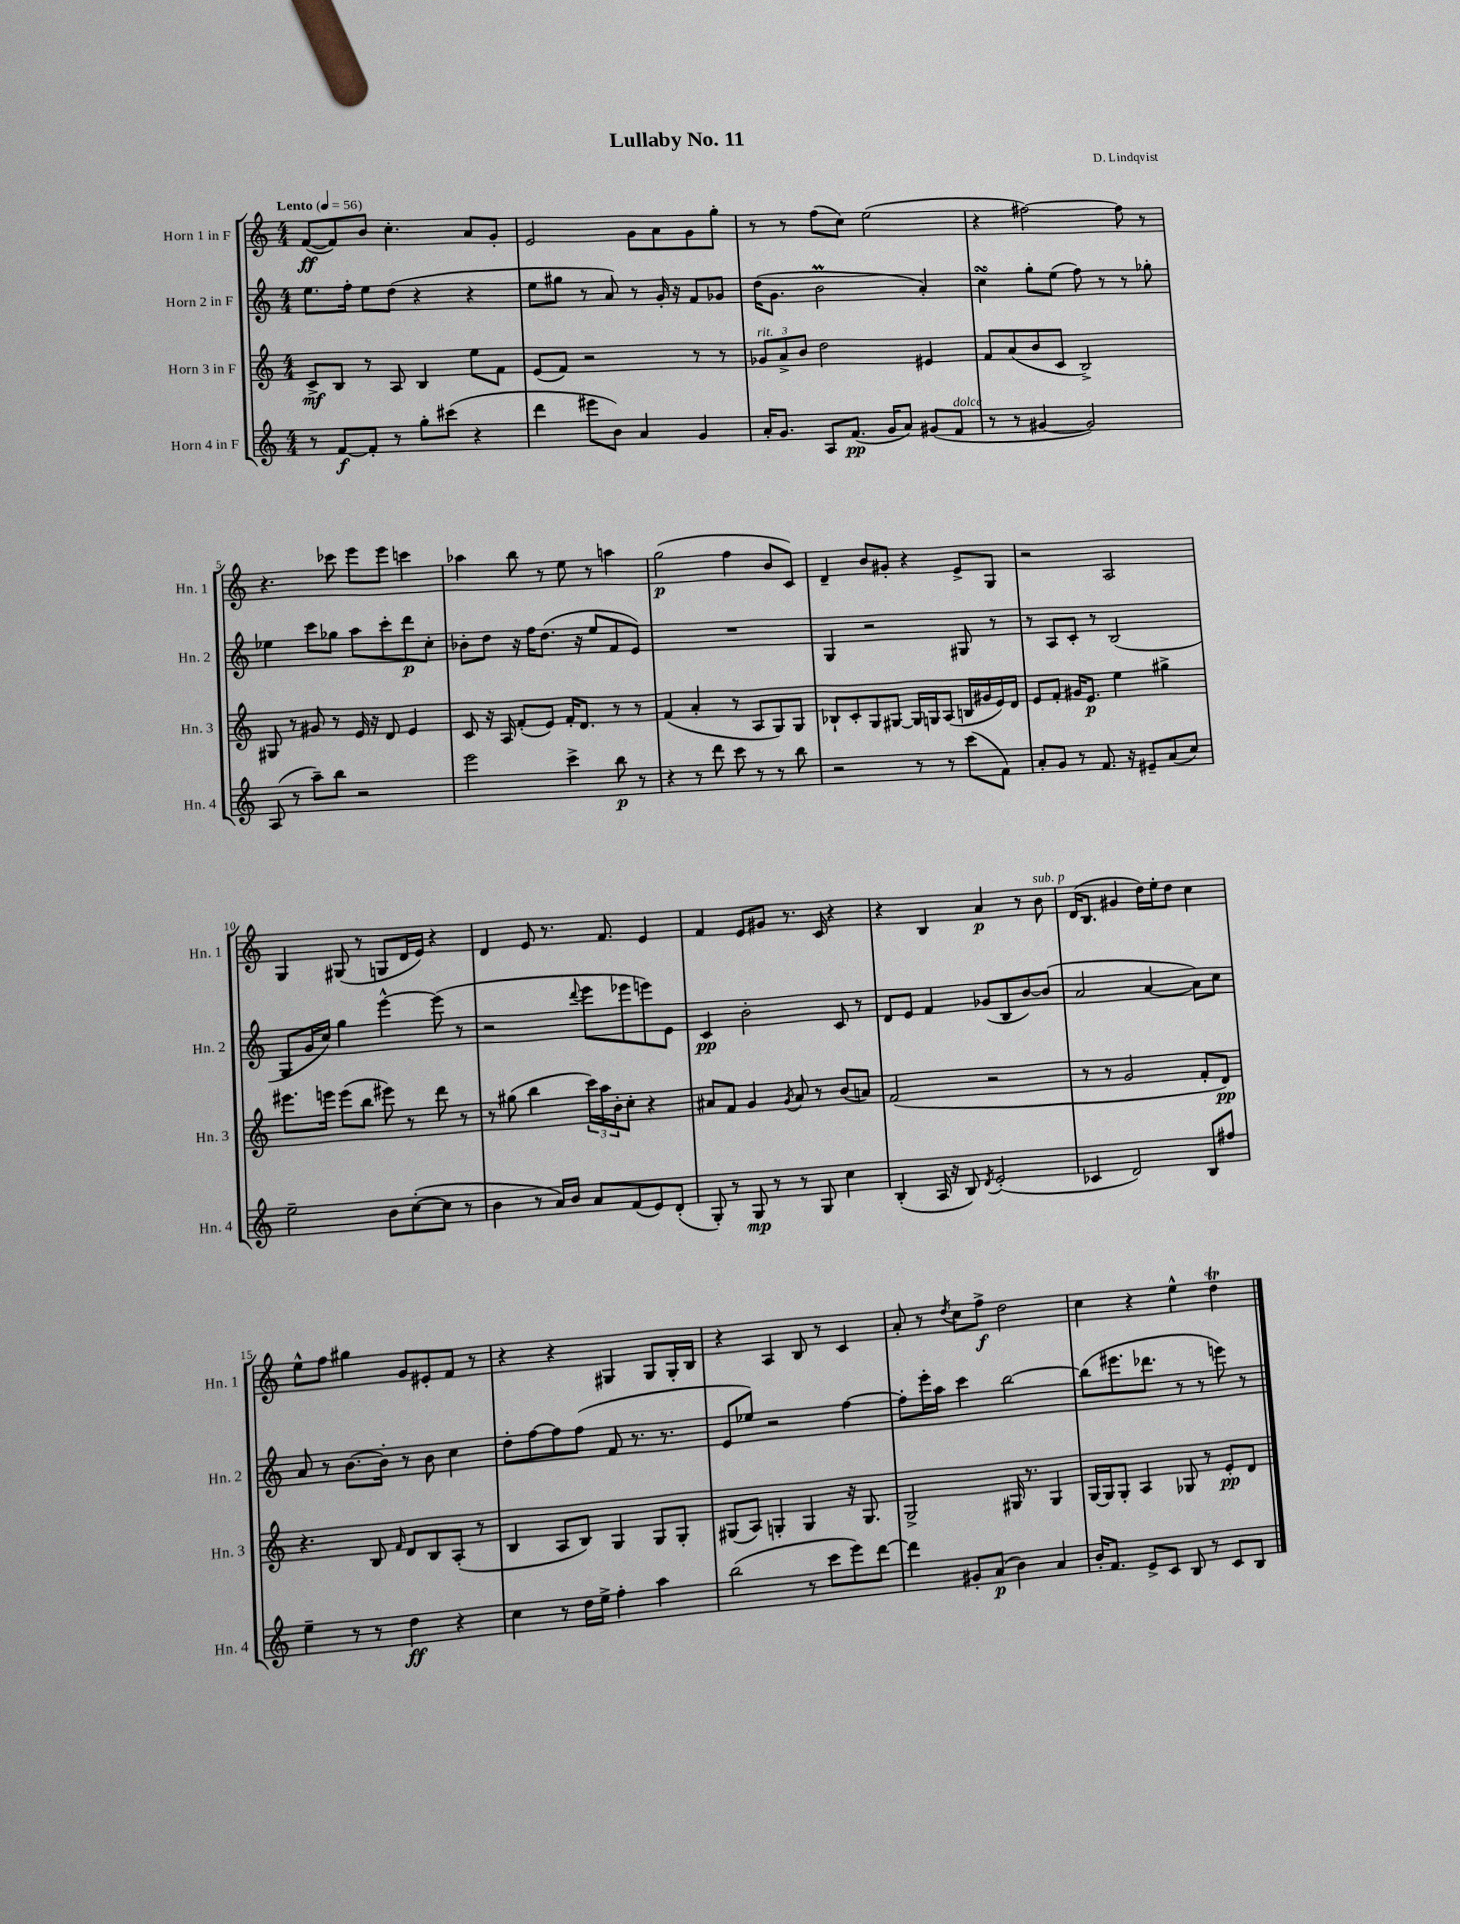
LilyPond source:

\header { title = "Lullaby No. 11" composer = "D. Lindqvist" }
<<
\new StaffGroup <<
\new Staff = "s0" \with { instrumentName = "Horn 1 in F" shortInstrumentName = "Hn. 1" } {
    \clef treble \key c \major \numericTimeSignature \time 4/4 \tempo "Lento" 4 = 56
    f'8~\ff( f'8) b'8 c''4.-. a'8 g'8-. |
    e'2 g'8 a'8 g'8 g''8-. |
    r8 r8 f''8( c''8) e''2( |
    r4 fis''2~) fis''8 r8 |
    r4. ces'''8 e'''8 e'''8 c'''4 |
    aes''4 b''8 r8 e''8 r8 a''4 |
    g''2\p( f''4 b'8 c'8) |
    d'4-- b'8 gis'8-. r4 e'8-> g8 |
    r2 a2 |
    g4 gis8( r8 g8 d'16 e'16) r4 |
    d'4 e'8 r8. f'8. e'4 |
    f'4 e'8 gis'8 r8. c'16 r4 |
    r4 b4 a'4\p r8 b'8^\markup { \italic "sub. p" } |
    d'16( b8. gis'4 d''16) e''16-. d''8 c''4 |
    e''8-^ f''8 gis''4 g'8 eis'8-. f'8 r8 |
    r4 r4 gis4 gis8 gis16-. b16 |
    r4 a4 b8 r8 c'4 |
    a'8-. r8 \acciaccatura { d''8 } c''8 f''8->\f d''2 |
    c''4 r4 e''4-^ d''4\trill \bar "|." |
}
\new Staff = "s1" \with { instrumentName = "Horn 2 in F" shortInstrumentName = "Hn. 2" } {
    \clef treble \key c \major \numericTimeSignature \time 4/4
    e''8. f''16-. e''8 d''8( r4 r4 |
    e''8 gis''8 r8 a'8) r8 g'16-. r16 f'8 ges'8 |
    d''16( g'8. b'2\prall a'4-.) |
    c''4\turn g''8-. e''8( f''8) r8 r8 ges''8-. |
    ees''4 c'''8 ges''8 a''8 c'''8-. d'''8\p c''8-. |
    bes'8-. d''8 r16 f''16 d''8.( r16 e''8 f'8 e'8) |
    R1 |
    g4 r2 gis8 r8 |
    r8 a8 c'8-. r8 b2( |
    g8 g'16 c''16) g''4 e'''4~-^ e'''8( r8 |
    r2 \appoggiatura { d'''8 } e'''8 ees'''8 e'''8) e'8 |
    c'4\pp b'2-. c'8 r8 |
    d'8 e'8 f'4 ges'8( b8 b'8~) b'8( |
    a'2 a'4~ a'8) c''8 |
    a'8 r8 b'8.~ b'16-. r8 b'8 c''4 |
    d''8-. f''8~ f''8 f''8( f'8 r8. r8. |
    e'8 ees''8) r2 f''4~ |
    f''8-. e'''16-. a''16 c'''4 b''2~ |
    b''8( eis'''8. des'''8. r8 r8 e'''8) r8 \bar "|." |
}
\new Staff = "s2" \with { instrumentName = "Horn 3 in F" shortInstrumentName = "Hn. 3" } {
    \clef treble \key c \major \numericTimeSignature \time 4/4
    c'8->\mf b8 r8 a8 b4 e''8 f'8 |
    e'8( f'8) r2 r8 r8 |
    \tuplet 3/2 { ges'8^\markup { \italic "rit." } a'8-> b'8 } d''2 eis'4 |
    f'8 a'8( b'8 c'8 b2->) |
    gis8 r8 gis'8 r8 e'16 r16 d'8 e'4 |
    c'8 r16 a16 f'8-.( e'8) f'16-. d'8. r8 r8 |
    f'4( a'4-. r8 a8 g8) g8 |
    bes8-! c'8-. g8 gis8~ gis16 g16 a8( b16 gis'16 e'16) d'16 |
    e'8 f'8-. gis'16 e'8.\p e''4 gis''4-> |
    eis'''8. e'''16 e'''8( b''8 eis'''8) r8 d'''8 r8 |
    r8 gis''8( b''4 \tuplet 3/2 { c'''16) a''16 b'16-. } c''8-. r4 |
    ais'8 f'8 g'4 \acciaccatura { g'8 } ais'8 r8 b'8( a'8) |
    f'2( r2 |
    r8 r8 g'2 f'8-. d'8\pp) |
    r4. b8 \grace { f'16 } d'8 b8 a8-.( r8 |
    b4 a8 b8) g4 g8 g8-. |
    gis8( a8) g4-. g4 r16 g8. |
    g2-> gis16 r8. gis4 |
    g16~ g16 g8-. a4 ges8 r8 e'8-.\pp d'8 \bar "|." |
}
\new Staff = "s3" \with { instrumentName = "Horn 4 in F" shortInstrumentName = "Hn. 4" } {
    \clef treble \key c \major \numericTimeSignature \time 4/4
    r8 f'8~\f f'8-. r8 g''8-. cis'''8( r4 |
    d'''4 eis'''8 b'8) a'4 g'4 |
    a'16-. g'8. a8 f'8.\pp( g'16 a'8) gis'8( f'8^\markup { \italic "dolce" } |
    r8 r8 gis'4~ gis'2) |
    a8( r8 a''8--) b''8 r2 |
    e'''2 c'''4-> b''8\p r8 |
    r4 r8 d'''8 c'''8 r8 r8 b''8 |
    r2 r8 r8 c'''8( f'8) |
    a'8-. g'8 r8 f'8. r16 eis'8-- a'8( c''8) |
    e''2-- b'8 c''8~-.( c''8 r8 |
    b'4 r8 a'16) b'16 a'8 f'8( e'8) d'8-.( |
    g8-.) r8 g8\mp r8 r8 g8 c''4 |
    b4-.( a16 r16 b8) \acciaccatura { d'8 } e'2-.( |
    ces'4 d'2) b8 fis''8 |
    e''4-- r8 r8 d''4\ff r4 |
    c''4 r8 d''16 e''16-> f''4-. a''4 |
    b''2( r8 c'''8 e'''8) d'''8~ |
    d'''4 gis'8-. a'8\p( b'4) a'4 |
    b'16-. f'8. e'8-> c'8 b8 r8 c'8 b8 \bar "|." |
}
>>
>>
